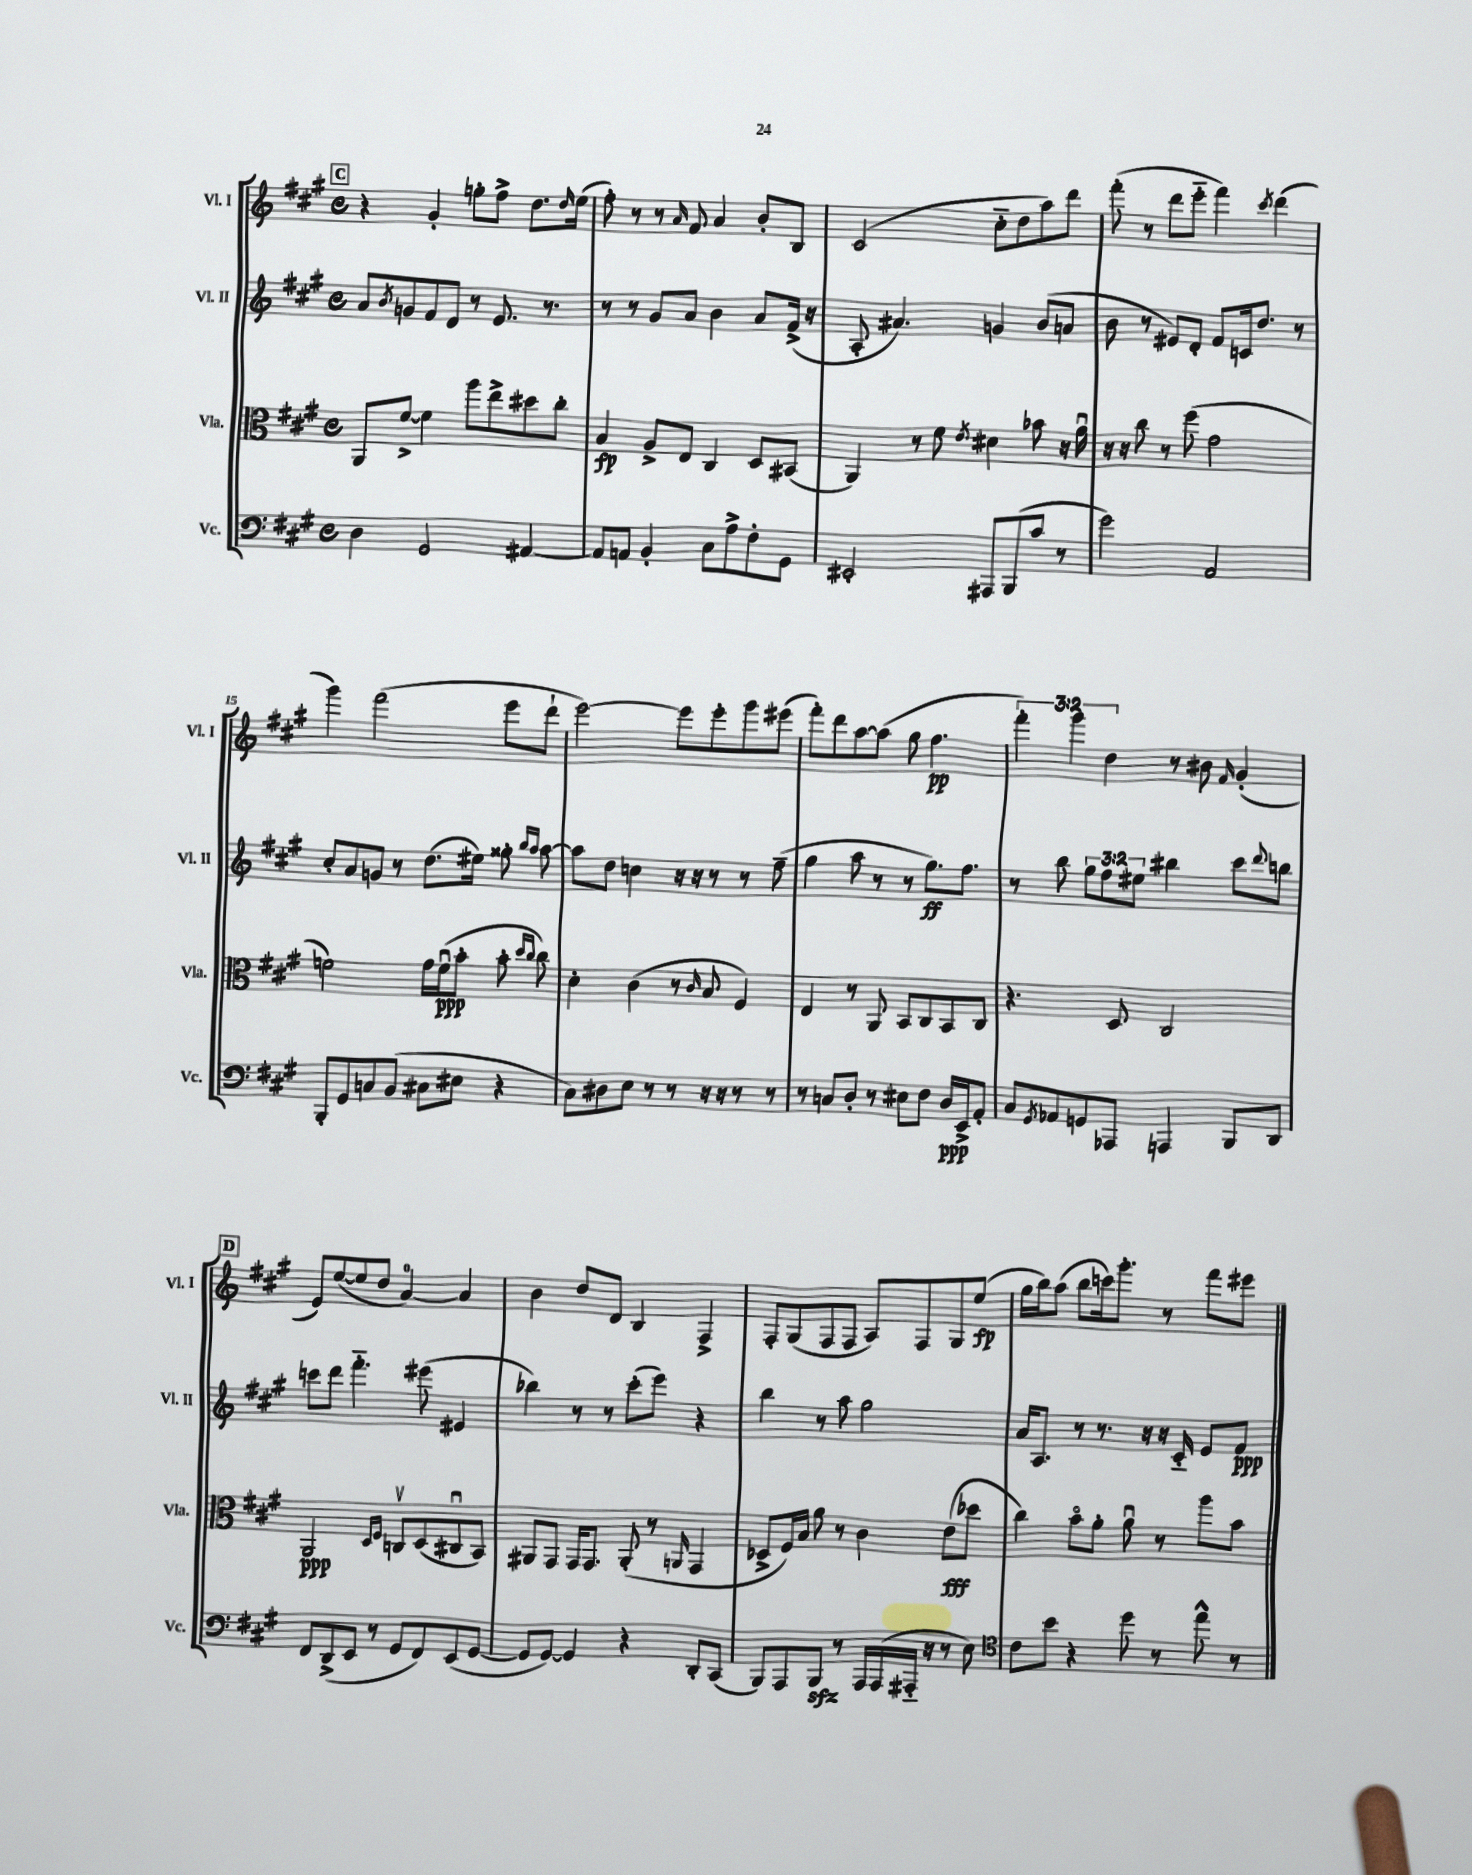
<<
\new StaffGroup <<
\new Staff = "s0" \with { instrumentName = "Vl. I" shortInstrumentName = "Vl. I" } {
    \clef treble \key a \major \defaultTimeSignature \time 4/4 \override Staff.TupletNumber.text = #tuplet-number::calc-fraction-text
    \mark \markup { \box "C" } r4 gis'4-. g''8-. fis''8-> d''8. \grace { d''16 } e''16( |
    fis''8-.) r8 r8 \grace { a'16 } fis'8 a'4 b'8-. b8 |
    cis'2( cis''8-_ d''8 a''8) d'''8 |
    fis'''8-.( r8 d'''8 e'''8-_ fis'''4) \acciaccatura { cis'''8 } d'''4( |
    gis'''4) fis'''2( e'''8 d'''8-! |
    e'''2~) e'''8 e'''8-. gis'''8 eis'''8( |
    fis'''8-.) d'''8 a''8~ a''8( gis''8 fis''4.\pp |
    \tuplet 3/2 { fis'''4-.) gis'''4 d''4 } r8 bis'8 \grace { fis'16 } gis'4-.( |
    \mark \markup { \box "D" } e'8) e''8~( e''8 d''8 a'4-0~) a'4 |
    b'4 d''8 d'8 b4 fis4-> |
    fis8-. gis8( fis8 fis8 a8) fis8 gis8 e''8\fp( |
    gis''16 b''16) a''8( b''8 c'''16) gis'''8.-. r8 fis'''8 eis'''8 \bar "|." |
}
\new Staff = "s1" \with { instrumentName = "Vl. II" shortInstrumentName = "Vl. II" } {
    \clef treble \key a \major \defaultTimeSignature \time 4/4 \override Staff.TupletNumber.text = #tuplet-number::calc-fraction-text
    \mark \markup { \box "C" } a'8 \acciaccatura { b'8 } g'8 fis'8 d'8 r8 e'8. r8. |
    r8 r8 gis'8 a'8 b'4 a'8 fis'16->( r16 |
    a8-. ais'4.) g'4 b'8( a'8 |
    b'8 r8 eis'8) d'8-. fis'8 c'16 d''8. r8 |
    cis''8-. a'8 g'8 r8 d''8.( eis''16) gisis''8-. \grace { b''16 a''16 } a''8~ |
    a''8 d''8 c''4 r16 r16 r8 r8 fis''8--( |
    gis''4 a''8 r8 r8 gis''8.\ff) fis''8. |
    r8 b''8 \tuplet 3/2 { gis''8 fis''8 eis''8 } bis''4 cis'''8 \appoggiatura { d'''8 } b''8 |
    \mark \markup { \box "D" } c'''8 d'''8 fis'''4.-_ eis'''8( eis'4 |
    bes''4) r8 r8 cis'''8-.( e'''8) r4 |
    b''4 r8 a''8 gis''2 |
    a'16 a8. r8 r8. r16 r16 cis'16-_ e'8 fis'8\ppp \bar "|." |
}
\new Staff = "s2" \with { instrumentName = "Vla." shortInstrumentName = "Vla." } {
    \clef alto \key a \major \defaultTimeSignature \time 4/4
    \mark \markup { \box "C" } a,8 fis'8~-> fis'4 a''8 e''8-> dis''8 cis''8-. |
    b4\fp a8-> e8 cis4 d8 bis,8( |
    a,4) r8 fis'8 \acciaccatura { e'8 } dis'4 bes'8 r16 a'16\downbow |
    r16 r16 cis''8 r8 fis''8( gis'2 |
    f'2) gis'16 f'16\downbow\ppp( b'8-. b'8-. \grace { d''16 cis''16 } cis''8) |
    d'4-. cis'4( r8 \grace { cis'16 } b8 fis4) |
    e4 r8 a,8 b,8 cis8 b,8 cis8 |
    r4. d8 cis2 |
    \mark \markup { \box "D" } a,2\ppp \grace { d16 fis16 } c8\upbow d8( cis8\downbow b,8) |
    ais,8 gis,8 gis,16 gis,8. ais,8-.( r8 \grace { a,16 } gis,4 |
    des8-> fis16) b16 a'8 r8 cis'4 e'8\fff( des''8 |
    cis''4) b'8\flageolet a'8-. a'8\downbow r8 a''8 b'8 \bar "|." |
}
\new Staff = "s3" \with { instrumentName = "Vc." shortInstrumentName = "Vc." } {
    \clef bass \key a \major \defaultTimeSignature \time 4/4
    \mark \markup { \box "C" } d4 gis,2 ais,4~ |
    ais,8 a,8 b,4-. cis8 a8-> fis8-. gis,8 |
    eis,2-. ais,,8 b,,8( cis'8 r8 |
    gis'2) a,2 |
    b,,8-. gis,8 c8 b,8( cis8 eis8 r4 |
    cis8) dis8 e8 r8 r8 r16 r16 r8 r8 |
    r8 c8 d8-. r8 eis8 fis8 d16\ppp e,16-> a,8-. |
    cis8 \acciaccatura { gis,8 } aes,8 g,8 aes,,8 a,,4 b,,8 d,8 |
    \mark \markup { \box "D" } fis,8 d,8->( e,8 r8 gis,8 fis,8) e,8( gis,8~ |
    gis,8 gis,8~) gis,4 r4 d,8-. cis,8( |
    b,,8) a,,8 b,,8\sfz r8 a,,16 a,,16( ais,,16-_ r16 r8 e8) |
    \clef tenor cis'8 b'8 r4 d''8 r8 e''8-^ r8 \bar "|." |
}
>>
>>
\layout { \context { \Score currentBarNumber = #11 } }
